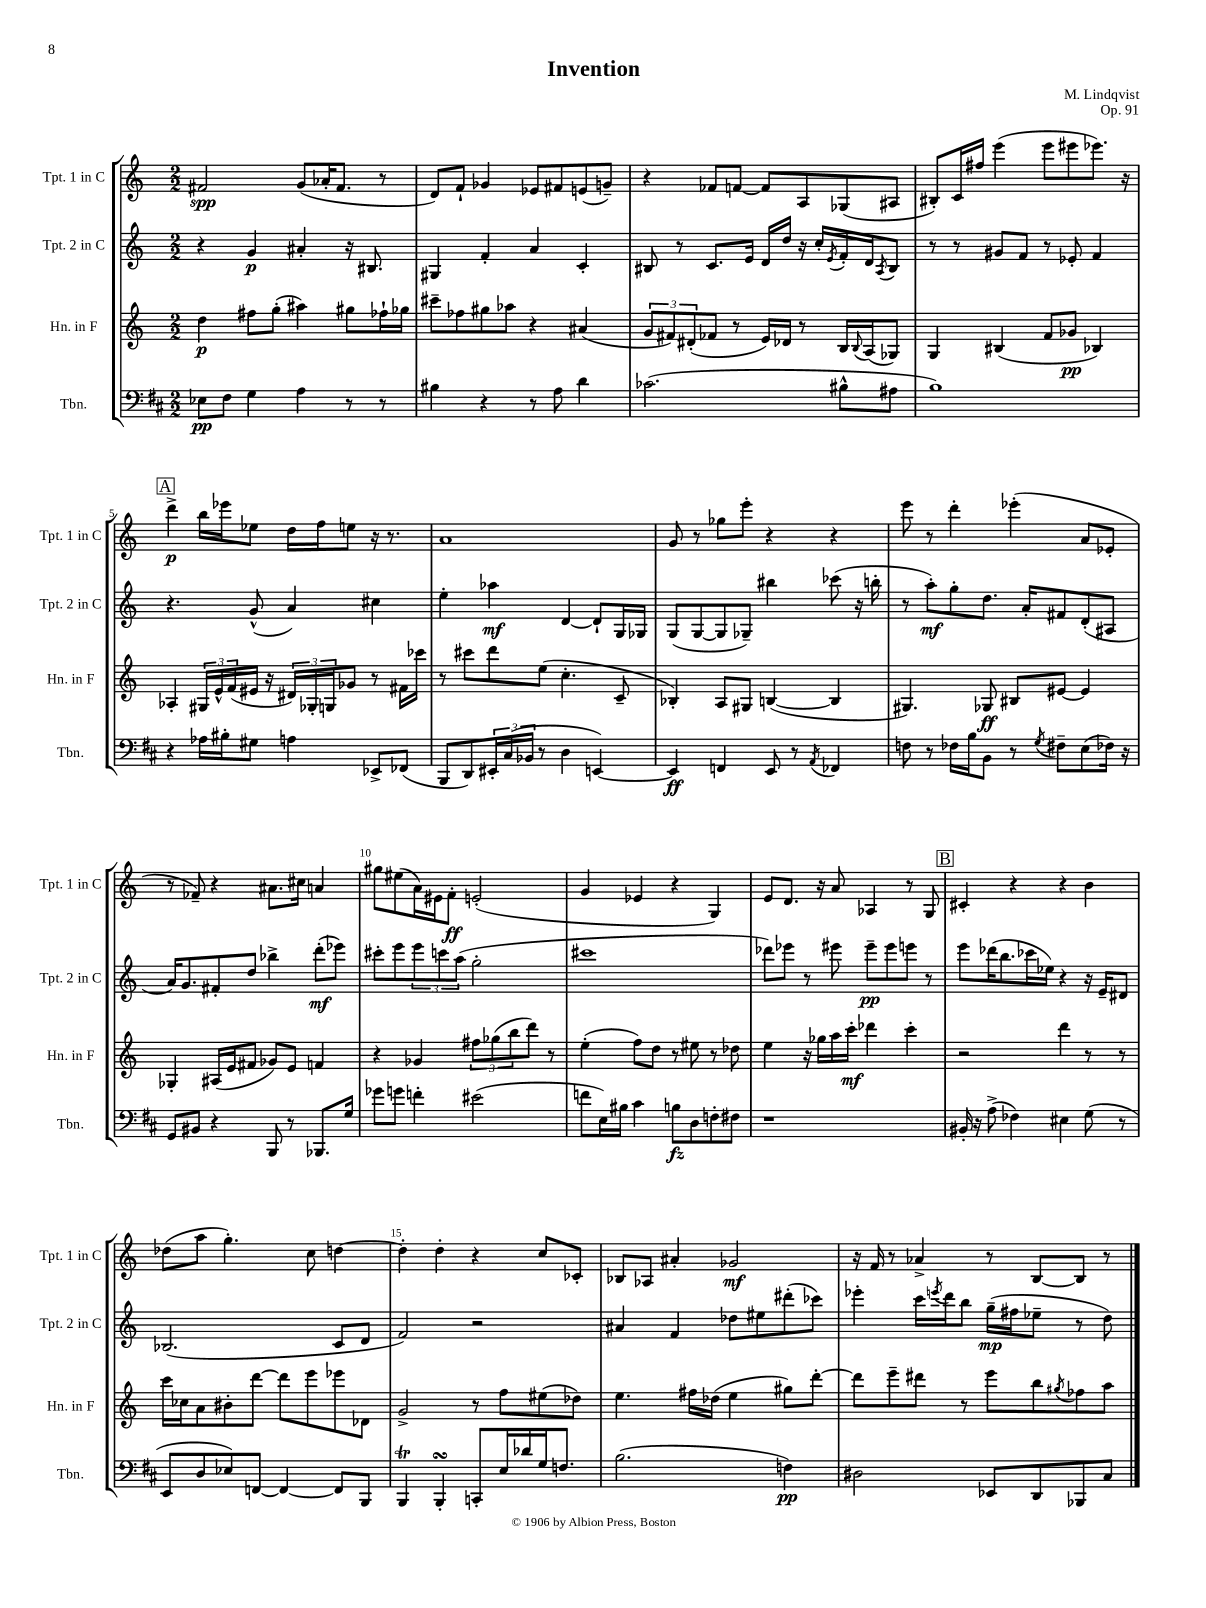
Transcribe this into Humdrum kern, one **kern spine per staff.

**kern	**dynam	**kern	**dynam	**kern	**dynam	**kern	**dynam
*part4	*part4	*part3	*part3	*part2	*part2	*part1	*part1
*staff4	*staff4	*staff3	*staff3	*staff2	*staff2	*staff1	*staff1
*I"Tbn.	*	*I"Hn. in F	*	*I"Tpt. 2 in C	*	*I"Tpt. 1 in C	*
*I'Tbn.	*	*I'Hn. in F	*	*I'Tpt. 2 in C	*	*I'Tpt. 1 in C	*
*clefF4	*	*clefG2	*	*clefG2	*	*clefG2	*
*k[f#c#]	*	*k[]	*	*k[]	*	*k[]	*
*M2/2	*	*M2/2	*	*M2/2	*	*M2/2	*
=1	=1	=1	=1	=1	=1	=1	=1
8E-X\L	pp	4dd\	p	4r	.	2f#X/	spp
8F#\J	.	.	.	.	.	.	.
4G\	.	8ff#X\L	.	4g/	p	.	.
.	.	(8gg'\J	.	.	.	.	.
4A\	.	4aa#X\)	.	4a#X'/	.	(8g/L	.
.	.	.	.	.	.	16a-X'/K	.
.	.	.	.	.	.	8.f#/J	.
8r	.	8gg#X\L	.	16r	.	.	.
.	.	.	.	8.B#X/	.	.	.
8r	.	16ff-X`\L	.	.	.	8r	.
.	.	16gg-X\JJ	.	.	.	.	.
=2	=2	=2	=2	=2	=2	=2	=2
4B#X\	.	8ccc#X~\L	.	4G#X/	.	8d/L)	.
.	.	8ff-X\	.	.	.	8f`/J	.
4r	.	8gg#X\	.	4f'/	.	4g-X/	.
.	.	8aa-X\J	.	.	.	.	.
8r	.	4r	.	4a/	.	8e-X/L	.
8A\	.	.	.	.	.	8f#X/	.
4d\	.	(4a#X/	.	4c'/	.	(8en/	.
.	.	.	.	.	.	8gn~/J)	.
=3	=3	=3	=3	=3	=3	=3	=3
(2.c-X\	.	12g/L	.	8B#X/	.	4r	.
.	.	12f#X/)	.	.	.	.	.
.	.	.	.	8r	.	.	.
.	.	(12d#X'/	.	.	.	.	.
.	.	8f-X/J	.	8.c/L	.	8f-X/L	.
.	.	8r	.	.	.	[8fn/J	.
.	.	.	.	16e/Jk	.	.	.
.	.	16e/LL)	.	16d/LL	.	8f/L]	.
.	.	16d-X/JJ	.	16dd/JJ	.	.	.
.	.	8r	.	16r	.	8A/	.
.	.	.	.	16cc'/LL	.	.	.
.	.	.	.	8qe/	.	.	.
8B#X^^\L	.	16B/LL	.	16f'/	.	(8G-X/	.
.	.	8qqB/	.	.	.	.	.
.	.	(16A/J	.	16d/J	.	.	.
.	.	.	.	8qA/	.	.	.
8A#X\J	.	8G-X/J)	.	8B#/J	.	8A#X/J	.
=4	=4	=4	=4	=4	=4	=4	=4
1B)	.	4G/	.	8r	.	8B#X'/L)	.
.	.	.	.	8r	.	16c/L	.
.	.	.	.	.	.	16ff#X/JJ	.
.	.	(4B#X/	.	8g#X/L	.	(4eee\	.
.	.	.	.	8f/J	.	.	.
.	.	8f/L	.	8r	.	8eee\L	.
.	.	8g-X/J	pp	8e-X'/	.	8eee#X\	.
.	.	4B-X/)	.	4f/	.	8.eee-X\J)	.
.	.	.	.	.	.	16r	.
!!LO:LB:g=z
!!LO:REH:place=s1:t=A
=5	=5	=5	=5	=5	=5	=5	=5
4r	.	4A-X'/	.	4.r	.	4ddd^\	p
16A-X\LL	.	24G#X/LL	.	.	.	16bb\LL	.
.	.	24e^^/	.	.	.	.	.
16B#X'\J	.	.	.	.	.	16eee-X\J	.
.	.	(24f/	.	.	.	.	.
8G#X\J	.	16e#X/JJ	.	(8g^^/	.	8ee-X\J	.
.	.	16r	.	.	.	.	.
4An\	.	24d#X/LL)	.	4a/)	.	16dd\LL	.
.	.	24G-X'/	.	.	.	.	.
.	.	.	.	.	.	16ff\J	.
.	.	24Gn/J	.	.	.	.	.
.	.	8g-X/J	.	.	.	8een\J	.
8EE-X^/L	.	8r	.	4cc#X\	.	16r	.
.	.	.	.	.	.	8.r	.
(8FF-X/J	.	16f#X\LL	.	.	.	.	.
.	.	16ccc-X\JJ	.	.	.	.	.
=6	=6	=6	=6	=6	=6	=6	=6
8BBB/L	.	8r	.	4ee'\	.	1a	.
8DD/)	.	8ccc#X\L	.	.	.	.	.
24EE#X'/L	.	8ddd\	.	4aa-X\	mf	.	.
(24C#/	.	.	.	.	.	.	.
24BB-X/JJ	.	.	.	.	.	.	.
8r	.	(8ee\J	.	.	.	.	.
4D\	.	4.cc'\	.	[4d/	.	.	.
[4EEn/)	.	.	.	8d`/L]	.	.	.
.	.	8c~/	.	16G/L	.	.	.
.	.	.	.	16G-X/JJ	.	.	.
=7	=7	=7	=7	=7	=7	=7	=7
4EE/]	ff	4B-X'/)	.	(8G/L	.	8g/	.
.	.	.	.	[8G/	.	8r	.
4FFn/	.	8A/L	.	8G/]	.	8gg-X\L	.
.	.	8G#X/J	.	8G-X~/J)	.	8eee'\J	.
8EE/	.	([4Bn/	.	4bb#X\	.	4r	.
8r	.	.	.	.	.	.	.
8qAA/	.	.	.	.	.	.	.
4FF-X/	.	4B/]	.	(8ccc-X\	.	4r	.
.	.	.	.	16r	.	.	.
.	.	.	.	16bbn'\	.	.	.
=8	=8	=8	=8	=8	=8	=8	=8
8Fn\	.	4.G#X/)	.	8r	.	8eee\	.
8r	.	.	.	8aa'\L)	mf	8r	.
16F-X\LL	.	.	.	8gg'\	.	4ddd'\	.
16B\J	.	.	.	.	.	.	.
8BB\J	.	8G-X/	ff	8.dd\J	.	.	.
8r	.	8B#X/L	.	.	.	(4eee-X'\	.
.	.	.	.	16a'/KL	.	.	.
8qG/	.	.	.	.	.	.	.
8F#X~\L	.	[8e#X/J	.	8f#X/	.	.	.
(8E\	.	4e#/]	.	(8d'/	.	8a/L	.
16F-X\Jk)	.	.	.	8A#X/J	.	8e-X'/J	.
16r	.	.	.	.	.	.	.
!!LO:LB:g=z
=9	=9	=9	=9	=9	=9	=9	=9
8GG/L	.	4G-X'/	.	16a/KL)	.	8r	.
.	.	.	.	8.g/	.	.	.
8BB#X/J	.	.	.	.	.	8f-X~/)	.
4r	.	(16A#X/LL	.	8f#X'/	.	4r	.
.	.	16e/J	.	.	.	.	.
.	.	8f#X/J	.	8dd/J	.	.	.
8BBB/	.	8g-X/L)	.	4bb-X^\	.	8.a#X\L	.
8r	.	8e/J	.	.	.	.	.
.	.	.	.	.	.	16cc#X\Jk	.
8.BBB-X/L	.	4fn/	.	(8ddd'\L	mf	4an/	.
.	.	.	.	8eee-X\J)	.	.	.
16G/Jk	.	.	.	.	.	.	.
=10	=10	=10	=10	=10	=10	=10	=10
8g-X\L	.	4r	.	8ccc#X'\L	.	8gg#X\L	.
8gn\J	.	.	.	8eee\	.	(8ee#X\	.
4fn'\	.	4g-X/	.	12eee\	.	16a\L)	.
.	.	.	.	.	.	16e#X\J	.
.	.	.	.	12cccn\	.	.	.
.	.	.	.	.	.	8f'\J	ff
.	.	.	.	(12aa\J	.	.	.
(2e#X\	.	12ff#X\L	.	2gg'\	.	(2en'/	.
.	.	(12gg-X\	.	.	.	.	.
.	.	12bb\	.	.	.	.	.
.	.	8ddd\J)	.	.	.	.	.
.	.	8r	.	.	.	.	.
=11	=11	=11	=11	=11	=11	=11	=11
8fn\L	.	(4ee'\	.	1ccc#X	.	4g/	.
16E\L)	.	.	.	.	.	.	.
16B#X\JJ	.	.	.	.	.	.	.
4c#\	.	8ff\L)	.	.	.	4e-X/	.
.	.	8dd\J	.	.	.	.	.
8Bn\L	fz	8r	.	.	.	4r	.
8D\	.	8ee#X\	.	.	.	.	.
8Fn'\	.	8r	.	.	.	4G/)	.
8F#X\J	.	8dd-X\	.	.	.	.	.
=12	=12	=12	=12	=12	=12	=12	=12
1r	.	4ee\	.	8ddd-X\L)	.	8e/L	.
.	.	.	.	8eee-X\J	.	8.d/J	.
.	.	16r	.	8r	.	.	.
.	.	16gg-X\LL	.	.	.	16r	.
.	.	16aa\	.	8eee#X\	.	8a/	.
.	.	16ccc'\JJ	mf	.	.	.	.
.	.	4ddd-X\	.	8eee#~\L	pp	4A-X/	.
.	.	.	.	8eee#\	.	.	.
.	.	4ccc'\	.	8eeen\J	.	8r	.
.	.	.	.	8r	.	8G/	.
!!LO:REH:place=s1:t=B
=13	=13	=13	=13	=13	=13	=13	=13
16BB#X'/	.	2r	.	8eee\L	.	4c#X'/	.
16r	.	.	.	.	.	.	.
(8A^\	.	.	.	(16ddd-X\K	.	.	.
.	.	.	.	8.bb\	.	.	.
4F-X\)	.	.	.	.	.	4r	.
.	.	.	.	16ccc-X\L	.	.	.
.	.	.	.	16ee-X\JJ)	.	.	.
4E#X\	.	4ddd\	.	4r	.	4r	.
(8G\	.	8r	.	16r	.	4b\	.
.	.	.	.	16e~/KL	.	.	.
8r	.	8r	.	8d#X/J	.	.	.
!!LO:LB:g=z
=14	=14	=14	=14	=14	=14	=14	=14
8EE/L	.	16ccc\LL	.	(2.B-X/	.	(8dd-X\L	.
.	.	16cc-X\J	.	.	.	.	.
8D/	.	8a\	.	.	.	8aa\J	.
8E-X/)	.	8b#X'\	.	.	.	4.gg'\)	.
[8FFn/J	.	[8ddd\J	.	.	.	.	.
4FF/_	.	8ddd\L]	.	.	.	.	.
.	.	8eee\	.	.	.	8cc\	.
8FF/L]	.	8eee-X\	.	8c/L	.	[4ddn\	.
8BBB/J	.	8d-X\J	.	8d/J	.	.	.
=15	=15	=15	=15	=15	=15	=15	=15
4BBBT/	.	2g^/	.	2f/)	.	4dd'\]	.
4BBBsSSS'/	.	.	.	.	.	4dd'\	.
8CCn'/L	.	8r	.	2r	.	4r	.
16E/L	.	8ff\L	.	.	.	.	.
16d-X/	.	.	.	.	.	.	.
16G/J	.	(8ee#X\	.	.	.	8cc/L	.
8.Fn/J	.	.	.	.	.	.	.
.	.	8dd-X\J)	.	.	.	8c-X'/J	.
=16	=16	=16	=16	=16	=16	=16	=16
(2.B\	.	4.ee\	.	4a#X/	.	8B-X/L	.
.	.	.	.	.	.	8A-X/J	.
.	.	.	.	4f/	.	4a#X'/	.
.	.	16ff#X\LL	.	.	.	.	.
.	.	(16dd-X\JJ	.	.	.	.	.
.	.	4ee\	.	8dd-X\L	.	2g-X/	mf
.	.	.	.	8ee#X\	.	.	.
4Fn\)	pp	8gg#X\L)	.	(8ddd#X'\	.	.	.
.	.	[8ddd'\J	.	8ccc-X\J)	.	.	.
=17	=17	=17	=17	=17	=17	=17	=17
2D#X\	.	8ddd\L]	.	4eee-X'\	.	16r	.
.	.	.	.	.	.	16f/	.
.	.	8eee~\	.	.	.	8r	.
.	.	8ddd#X\J	.	16ccc\LL	.	4a-X^/	.
.	.	.	.	8qeeen/	.	.	.
.	.	.	.	16ddd\J	.	.	.
.	.	8r	.	8bb\J	.	.	.
8EE-X/L	.	8eee\L	.	(16gg~\LL	mp	8r	.
.	.	.	.	16ff#X\J	.	.	.
8DD/	.	8bb\	.	8ee-X~\J	.	[8B/L	.
.	.	8qgg#X/	.	.	.	.	.
8BBB-X/	.	8ff-X\	.	8r	.	8B/J]	.
8C#/J	.	8aa\J	.	8dd\)	.	8r	.
==	==	==	==	==	==	==	==
*-	*-	*-	*-	*-	*-	*-	*-
